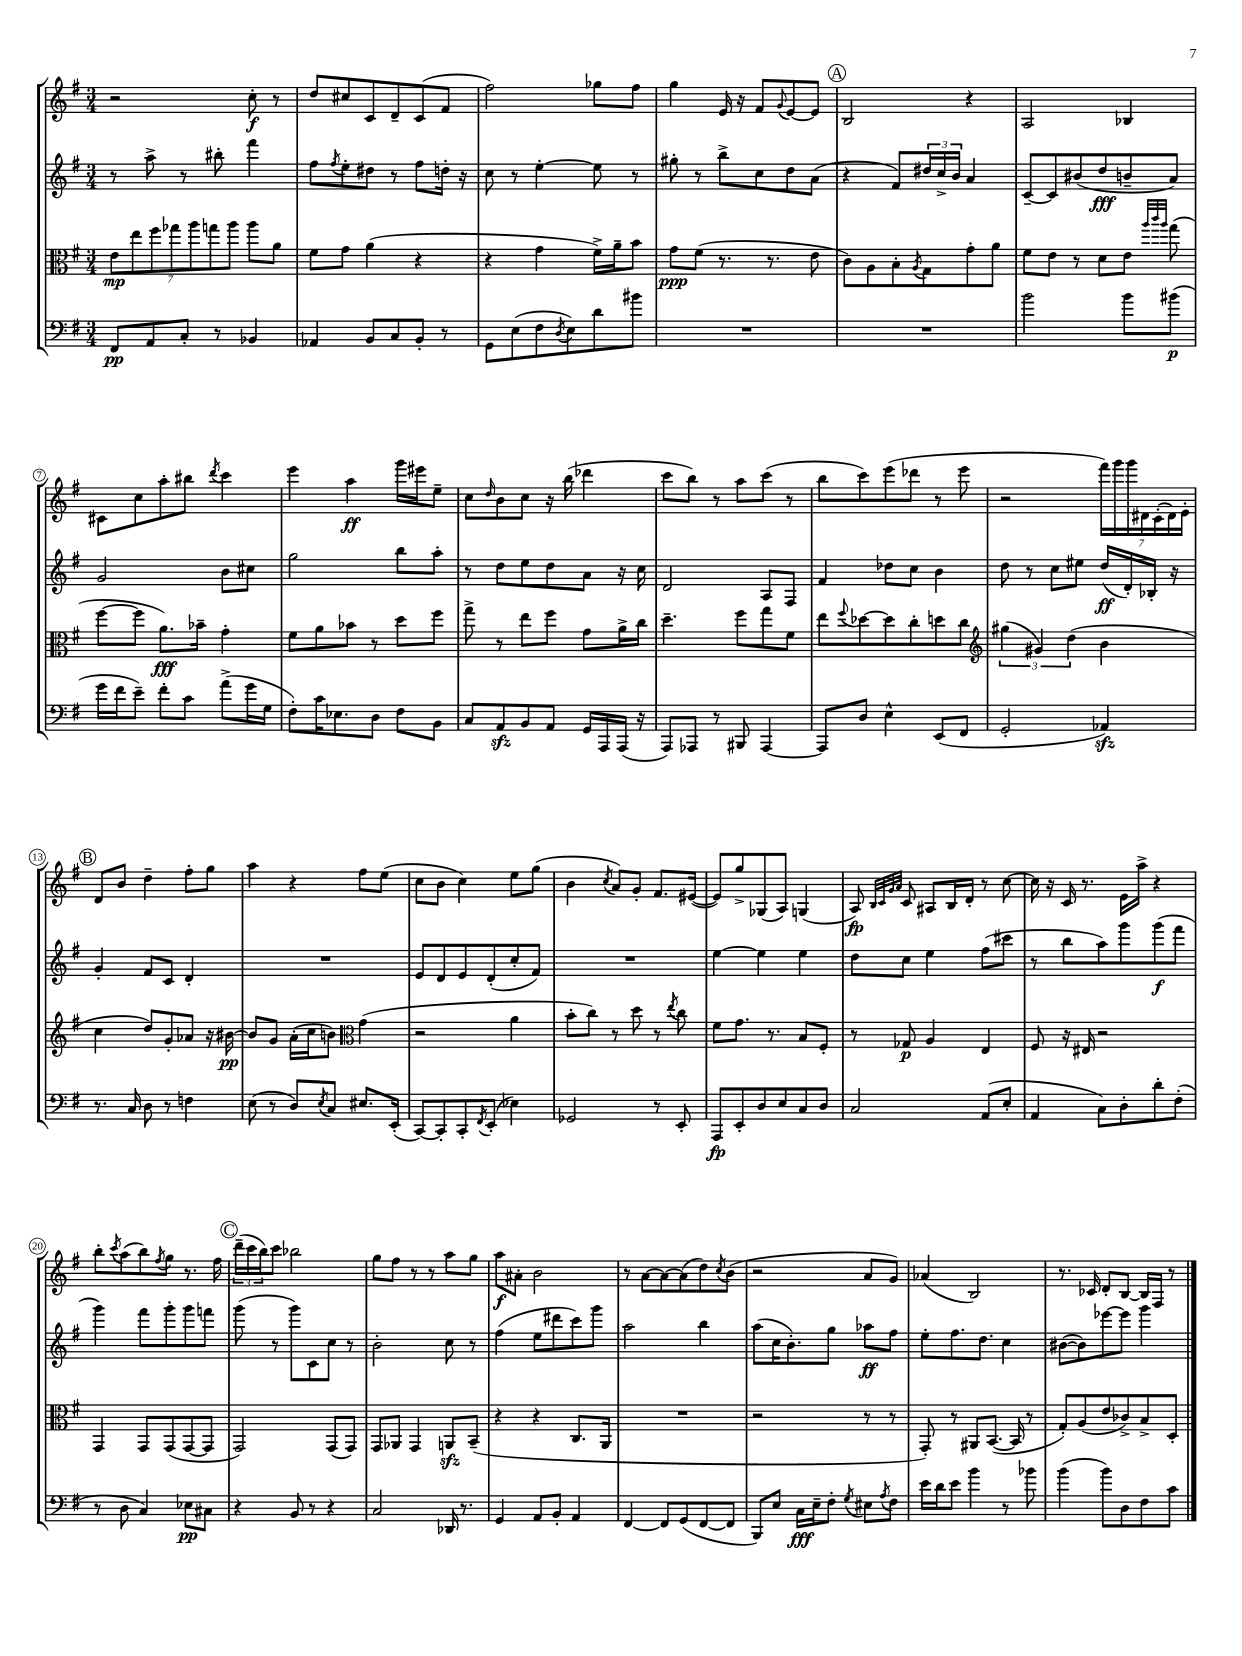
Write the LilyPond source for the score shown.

<<
\new StaffGroup <<
\new Staff = "s0" {
    \clef treble \key g \major \numericTimeSignature \time 3/4
    r2 c''8-.\f r8 |
    d''8 cis''8 c'8 d'8-- c'8( fis'8 |
    fis''2) ges''8 fis''8 |
    g''4 e'16 r16 fis'8 \appoggiatura { g'8 } e'8~ e'8 |
    \mark \markup { \circle "A" } b2 r4 |
    a2 bes4 |
    cis'8 c''8 a''8-. bis''8 \acciaccatura { d'''8 } c'''4 |
    e'''4 a''4\ff g'''16 eis'''16 e''8-- |
    c''8 \grace { d''16 } b'8 c''8 r16 b''16( des'''4 |
    c'''8 b''8) r8 a''8 c'''8( r8 |
    b''8 c'''8) e'''8( des'''8 r8 e'''8 |
    r2 \tuplet 7/4 { fis'''16) g'''16 g'''16 dis'16 c'16-.( dis'16) e'16-. } |
    \mark \markup { \circle "B" } d'8 b'8 d''4-- fis''8-. g''8 |
    a''4 r4 fis''8 e''8( |
    c''8 b'8 c''4) e''8 g''8( |
    b'4 \acciaccatura { c''8 } a'8) g'8-. fis'8. eis'16~( |
    eis'8) g''8-> ges8( a8) g4( |
    a8\fp) \grace { b32 c'32 g'32 a'32 } c'8 ais8 b16 d'16-. r8 c''8~ |
    c''16 r16 c'16 r8. e'16 a''16-> r4 |
    b''8-. \acciaccatura { c'''8 } a''8( b''8) \acciaccatura { fis''8 } g''8 r8. fis''16 |
    \mark \markup { \circle "C" } \tuplet 3/2 { d'''16--( c'''16 b''16) } c'''8 bes''2 |
    g''8 fis''8 r8 r8 a''8 g''8 |
    a''8\f ais'8-. b'2 |
    r8 a'8~ a'8~ a'8( d''8) \acciaccatura { c''8 } b'8( |
    r2 a'8 g'8) |
    aes'4( b2) |
    r8. ces'16 d'8-. b8~ b16 fis16 r8 \bar "|." |
}
\new Staff = "s1" {
    \clef treble \key g \major \numericTimeSignature \time 3/4
    r8 a''8-> r8 bis''8-. fis'''4 |
    fis''8 \acciaccatura { fis''8 } e''8-. dis''8 r8 fis''8 d''16-. r16 |
    c''8 r8 e''4~-. e''8 r8 |
    gis''8-. r8 b''8-> c''8 d''8 a'8( |
    \mark \markup { \circle "A" } r4 fis'8) \tuplet 3/2 { dis''16 c''16-> b'16 } a'4 |
    c'8~-- c'8 bis'8( d''8\fff b'8-- a'8) |
    g'2 b'8 cis''8 |
    g''2 b''8 a''8-. |
    r8 d''8 e''8 d''8 a'8 r16 c''16 |
    d'2 a8 fis8 |
    fis'4 des''8 c''8 b'4 |
    d''8 r8 c''8 eis''8 d''16\ff( d'16-.) bes16-. r16 |
    \mark \markup { \circle "B" } g'4-. fis'8 c'8 d'4-. |
    R2. |
    e'8 d'8 e'8 d'8-.( c''8-. fis'8) |
    R2. |
    e''4~ e''4 e''4 |
    d''8 c''8 e''4 fis''8( cis'''8 |
    r8 b''8 a''8) g'''8 g'''8\f( fis'''8 |
    g'''4) fis'''8 g'''8-. g'''8 f'''8 |
    \mark \markup { \circle "C" } g'''8( r8 g'''8) c'8 c''8 r8 |
    b'2-. c''8 r8 |
    fis''4( e''8 dis'''8 c'''8) g'''8 |
    a''2 b''4 |
    a''8( c''16 b'8.-.) g''8 aes''8\ff fis''8 |
    e''8-. fis''8. d''8. c''4 |
    bis'8~( bis'8) ees'''8~ ees'''8 g'''4 \bar "|." |
}
\new Staff = "s2" {
    \clef alto \key g \major \numericTimeSignature \time 3/4
    \tuplet 7/4 { e'8\mp e''8 fis''8 ges''8 a''8 g''8 a''8 } a''8 a'8 |
    fis'8 g'8 a'4( r4 |
    r4 g'4 fis'16->) a'16-- b'8 |
    g'8\ppp fis'8( r8. r8. e'8 |
    \mark \markup { \circle "A" } c'8) a8 b8-. \acciaccatura { a8 } g8 g'8-. a'8 |
    fis'8 e'8 r8 d'8 e'8 \grace { a''32 c'''32 a''32 } g''8( |
    fis''8~ fis''8 a'8.\fff) bes'16-- g'4-. |
    fis'8 a'8 bes'8 r8 d''8 fis''8 |
    g''8-> r8 e''8 fis''8 g'8 a'16-> c''16 |
    d''4.-- fis''8 g''8 fis'8 |
    e''8 \appoggiatura { fis''8 } des''8~ des''8 c''8-. d''8 c''8 |
    \clef treble \tuplet 3/2 { gis''4( gis'4) d''4( } b'4 |
    \mark \markup { \circle "B" } c''4 d''8) g'8-. aes'8 r16 bis'16~\pp |
    bis'8 g'8 a'16-.( c''16 b'8) \clef alto g'4( |
    r2 a'4 |
    b'8-. c''8) r8 d''8 r8 \acciaccatura { e''8 } c''8 |
    fis'8 g'8. r8. b8 fis8-. |
    r8 ges8\p a4 e4 |
    fis8 r16 eis16 r2 |
    g,4 g,8 g,8( g,8~ g,8 |
    \mark \markup { \circle "C" } g,2) g,8( g,8) |
    g,8 aes,8 g,4 a,8\sfz b,8--( |
    r4 r4 c8. a,16 |
    R2. |
    r2 r8 r8 |
    g,8-.) r8 ais,8 b,8.~( b,16 r8 |
    g8-.) a8( e'8 ces'8->) b8-> d8-. \bar "|." |
}
\new Staff = "s3" {
    \clef bass \key g \major \numericTimeSignature \time 3/4
    fis,8\pp a,8 c8-. r8 bes,4 |
    aes,4 b,8 c8 b,8-. r8 |
    g,8 e8( fis8 \acciaccatura { d8 } e8) d'8 bis'8 |
    R2. |
    \mark \markup { \circle "A" } R2. |
    b'2 b'8 bis'8\p( |
    g'16 fis'16 e'8--) fis'8-. c'8 a'8->( g'16 g16 |
    fis8-.) c'16 ees8. d8 fis8 b,8 |
    c8 a,8\sfz b,8 a,8 g,16 a,,16 a,,16( r16 |
    a,,8) aes,,8 r8 bis,,8 aes,,4~ |
    aes,,8 d8 e4-^ e,8( fis,8 |
    g,2-. aes,4\sfz) |
    \mark \markup { \circle "B" } r8. c16 d8 r8 f4 |
    e8( r8 d8) \acciaccatura { e8 } c8 eis8. e,16-.( |
    c,8~) c,8-. c,8-. \acciaccatura { fis,8 } e,8-.( ees4) |
    ges,2 r8 e,8-. |
    a,,8\fp e,8-. d8 e8 c8 d8 |
    c2 a,8( e8-. |
    a,4 c8) d8-. d'8-. fis8-.( |
    r8 d8 c4) ees8\pp cis8 |
    \mark \markup { \circle "C" } r4 b,8 r8 r4 |
    c2 des,16 r8. |
    g,4 a,8 b,8-. a,4 |
    fis,4~ fis,8 g,8( fis,8~ fis,8 |
    b,,8) e8 c16\fff e16-- fis8-. \acciaccatura { g8 } eis8 \acciaccatura { a8 } fis8 |
    e'16 d'16 e'8 b'4 r8 bes'8 |
    b'4( b'8) d8 fis8 c'8 \bar "|." |
}
>>
>>
\layout { \context { \Score \override BarNumber.stencil = #(make-stencil-circler 0.1 0.3 ly:text-interface::print) } }
